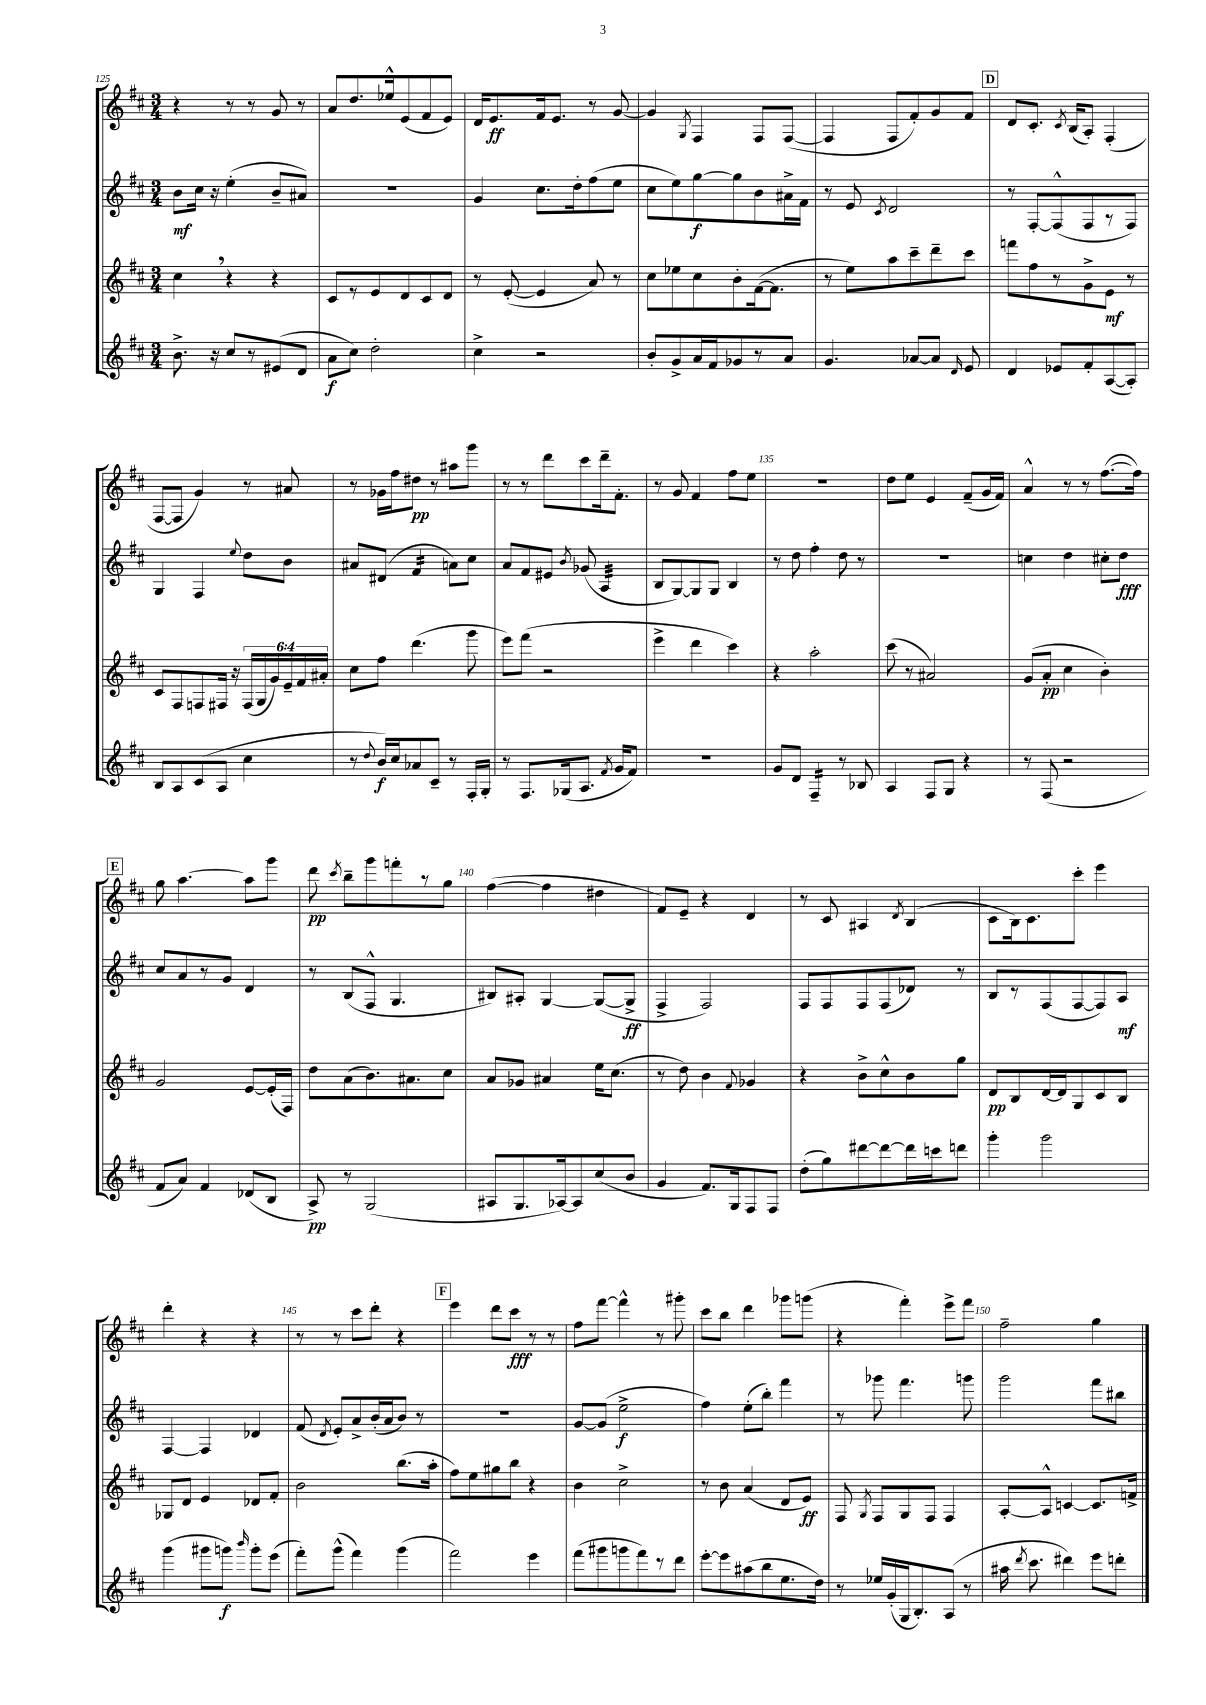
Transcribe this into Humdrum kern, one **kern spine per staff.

**kern	**kern	**kern	**kern
*staff4	*staff3	*staff2	*staff1
*clefG2	*clefG2	*clefG2	*clefG2
*k[f#c#]	*k[f#c#]	*k[f#c#]	*k[f#c#]
*M3/4	*M3/4	*M3/4	*M3/4
8.b^\	4cc#\	8b\L	4r
.	.	16cc#\Jk	.
16r	.	16r	.
8cc#/L	4r	(4ee'\	8r
8r	.	.	8r
(8e#/	4r	8b~/L	8g/
8d/J	.	8a#/J)	8r
=	=	=	=
8a\L	8c#/L	2.r	8a/L
8cc#\J)	8r	.	8.dd/
2dd'\	8e/	.	.
.	.	.	16ee-^^/k
.	8d/	.	(8e/
.	8c#/	.	8f#/
.	8d/J	.	8e/J)
=	=	=	=
4cc#^\	8r	4g/	16d/LK
.	.	.	8.e/
.	([8e'/	.	.
2r	4e/]	8.cc#\L	16f#/k
.	.	.	8.e/J
.	.	16dd'\k	.
.	8a/)	(8ff#\	8r
.	8r	8ee\J	[8g/
=	=	=	=
8b'/L	8cc#\L	8cc#\L	4g/]
8g^/	8ee-\	8ee\)	.
.	.	.	8qG/
16a/L	8cc#\	[8gg\	4F#/
16f#/J	.	.	.
8g-/	8b'\	8gg\]	.
8r	([16f#\k	8b\	8F#/L
.	8.f#\]J	.	.
8a/J	.	16a#^\L	([8F#/J
.	.	16f#\JJ	.
=	=	=	=
4.g/	8r	8r	4F#/]
.	8ee\L)	8e/	.
.	.	8qc#/	.
.	8aa\	2d/	8F#/L
[8a-/L	8ccc#~\	.	8f#'/)
8a-/]J	8ddd~\	.	8g/
16qqd/	.	.	.
8e/	8ccc#\J	.	8f#/J
=	=	=	=
4d/	8fff\L	8r	8d/L
.	8ff#\	[8F#'/L	8.c#'/J
8e-/L	8r	(8F#^^/]	.
.	.	.	8qc#/
.	.	.	(16B/LK
8f#'/	8g^\	8F#/	8A'/J)
([8A/	8e\J	8r	(4F#'/
8A'/]J)	8r	8F#/J)	.
=	=	=	=
8B/L	8c#/L	4G/	[8F#/L
8A/	8F#/	.	8F#/]J
(8c#/	8F/	4F#/	4g/)
8A/J	16F#/Jk	.	.
.	16r	.	.
.	.	8qqee/	.
4cc#\	(24F#/LL	8dd\L	8r
.	24G/	.	.
.	24g/)	.	.
.	24e~/	8b\J	8a#/
.	24f#/	.	.
.	24a#'/JJ	.	.
=	=	=	=
8r	8cc#\L	8a#/L	8r
8qqdd/	.	.	.
16b/LL)	8ff#\J	(8d#/J	16g-\LL
16cc#/J	.	.	16ff#\J
8a-/	(4.ddd\	4f#/	8dd#\J
8c#~/J	.	.	8r
8r	.	8a\L)	8aa#\L
16F#'/LL	8ggg\	8cc#\J	8ggg\J
16G'/JJ	.	.	.
=	=	=	=
8r	8eee\L)	8a/L	8r
8.F#/L	(8fff#\J	8f#/	8r
.	2r	8e#/J	8ddd\L
(16G-/k	.	.	.
.	.	8qb/	.
8.A/J	.	(8g-/	8ccc#\
.	.	4A/	16ddd~\k
8qf#/	.	.	.
16g/LK	.	.	8.f#'\J
8f#/J)	.	.	.
=	=	=	=
2.r	4eee^\	8B/L	8r
.	.	[8G/)	8g/
.	4ddd\	8G/]	4f#/
.	.	8G/J	.
.	4ccc#\)	4B/	8ff#\L
.	.	.	8ee\J
=	=	=	=
8g/L	4r	8r	2.r
8d/J	.	8dd\	.
4F#~/	2aa'\	4ff#'\	.
8r	.	8dd\	.
8B-/	.	8r	.
=	=	=	=
4A/	(8ccc#\	2.r	8dd\L
.	8r	.	8ee\J
8F#/L	2a#/)	.	4e/
8G/J	.	.	.
4r	.	.	(8f#~/L
.	.	.	16g/L
.	.	.	16f#/JJ)
=	=	=	=
8r	(8g/L	4cc\	4a^^/
(8F#/	8a'/J	.	.
2r	4cc#\	4dd\	8r
.	.	.	8r
.	4b'\)	8cc#'\L	([8.ff#\L
.	.	8dd\J	.
.	.	.	16ff#\]Jk)
=	=	=	=
8f#/L	2g/	8cc#/L	8gg\
8a/J)	.	8a/	[4.aa\
4f#/	.	8r	.
.	.	8g/J	.
(8d-/L	[8e/L	4d/	8aa\]L
8B/J	(16e'/]L	.	8ggg\J
.	16F#/JJ)	.	.
=	=	=	=
8A^/)	8dd\L	8r	8ddd\
.	.	.	8qccc#/
8r	(8a\	(8B/L	8bb~\L
(2G/	8.b\)	8F#^^/J	8ggg\
.	.	4.G/	8fff'\
.	8.a#\	.	.
.	.	.	8r
.	8cc#\J	.	8gg\J
=	=	=	=
8A#/L	8a/L	8B#/L)	([4ff#\
8.G/	8g-/J	8A#'/J	.
.	4a#/	[4G/	4ff#\]
[16A-/k)	.	.	.
8A-/]	.	.	.
(8cc#/	16ee\LK	(8G/_L	4dd#\
.	(8.cc#\J	.	.
8b/J	.	8G^/]J	.
=	=	=	=
4g/	8r	4F#^/	8f#/L)
.	8dd\)	.	8e~/J
8.f#/L)	4b\	2F#/)	4r
16G/k	.	.	.
.	8qqf#/	.	.
8F#/	4g-/	.	4d/
8F#/J	.	.	.
=	=	=	=
(8dd'\L	4r	8F#/L	8r
8gg\)	.	8F#/	8c#/
[8ddd#\	8b^\L	8F#/	4A#/
8ddd#\_	8cc#^^\	(8F#/	.
.	.	.	8qd/
16ddd#\]L	8b\	8d-/J)	(4B/
16ccc\J	.	.	.
8ddd\J	8gg\J	8r	.
=	=	=	=
4ggg'\	8d/L	8B/L	8c#\L
.	8B/	8r	16B\k)
.	.	.	8.c#\
2ggg\	[16d/L	(8F#/	.
.	16d/]J	.	.
.	8G/	[8F#/	8ccc#'\J
.	8c#/	8F#/])	4eee\
.	8B/J	8A/J	.
=	=	=	=
(4ggg\	8G-/L	[4F#/	4ddd'\
.	8d/J	.	.
8ggg#\L	4e/	4F#/]	4r
8ggg\J)	.	.	.
16qqbbb/	.	.	.
8ggg'\L	8d-/L	4d-/	4r
(8eee\J	8f#'/J	.	.
=	=	=	=
8fff#'\L)	2b\	(8f#/	8r
.	.	8qd/	.
(8ggg^^\J	.	8e'/L)	8r
4fff#\)	.	8a^/	8ccc#\L
.	.	(16b'/L	8ddd'\J
.	.	16a/J	.
(4ggg\	(8.bb\L	8b/J)	4r
.	.	8r	.
.	16aa'\Jk	.	.
=	=	=	=
2fff#\)	8ff#\L)	2.r	4eee\
.	8ee\	.	.
.	8gg#\	.	8ddd\L
.	8bb\J	.	8ccc#\J
4eee\	4r	.	8r
.	.	.	8r
=	=	=	=
(8fff#\L	4b\	[8g/L	8ff#\L
8ggg#\	.	(8g/]J	[8fff#\J
8ggg\	2cc#^\	2ee^\	4fff#^^\]
8fff#\)	.	.	.
8r	.	.	8r
8ddd\J	.	.	8ggg#'\
=	=	=	=
[8eee'\L	8r	4ff#\)	8ccc#\L
8eee\]	8b\	.	8bb\J
(8aa#\	(4a/	(8ee'\L	4ddd\
8bb\	.	8bb'\J)	.
8.ee\	8d/L	4fff#\	8ggg-\L
.	8e/J)	.	(8ggg\J
16dd\Jk)	.	.	.
=	=	=	=
8r	8F#/	8r	4r
.	8qG/	.	.
16ee-/LL	8F#/L	8ggg-\	.
(16g'/	.	.	.
16G/J	8G/	4.fff#\	4fff#'\)
8.B'/)	.	.	.
.	8F#/J	.	.
(8A/J	4F#/	.	8eee^\L
8r	.	8ggg\	8fff#\J
=	=	=	=
16aa#\	[8A'/L	2ggg\	2ff#~\
8qddd/	.	.	.
8.ccc#\	.	.	.
.	8A^^/]J	.	.
4ddd#\)	[4c/	.	.
8eee\L	8.c/]L	8fff#\L	4gg\
8ddd'\J	.	8bb#\J	.
.	16f^/Jk	.	.
==	==	==	==
*-	*-	*-	*-
